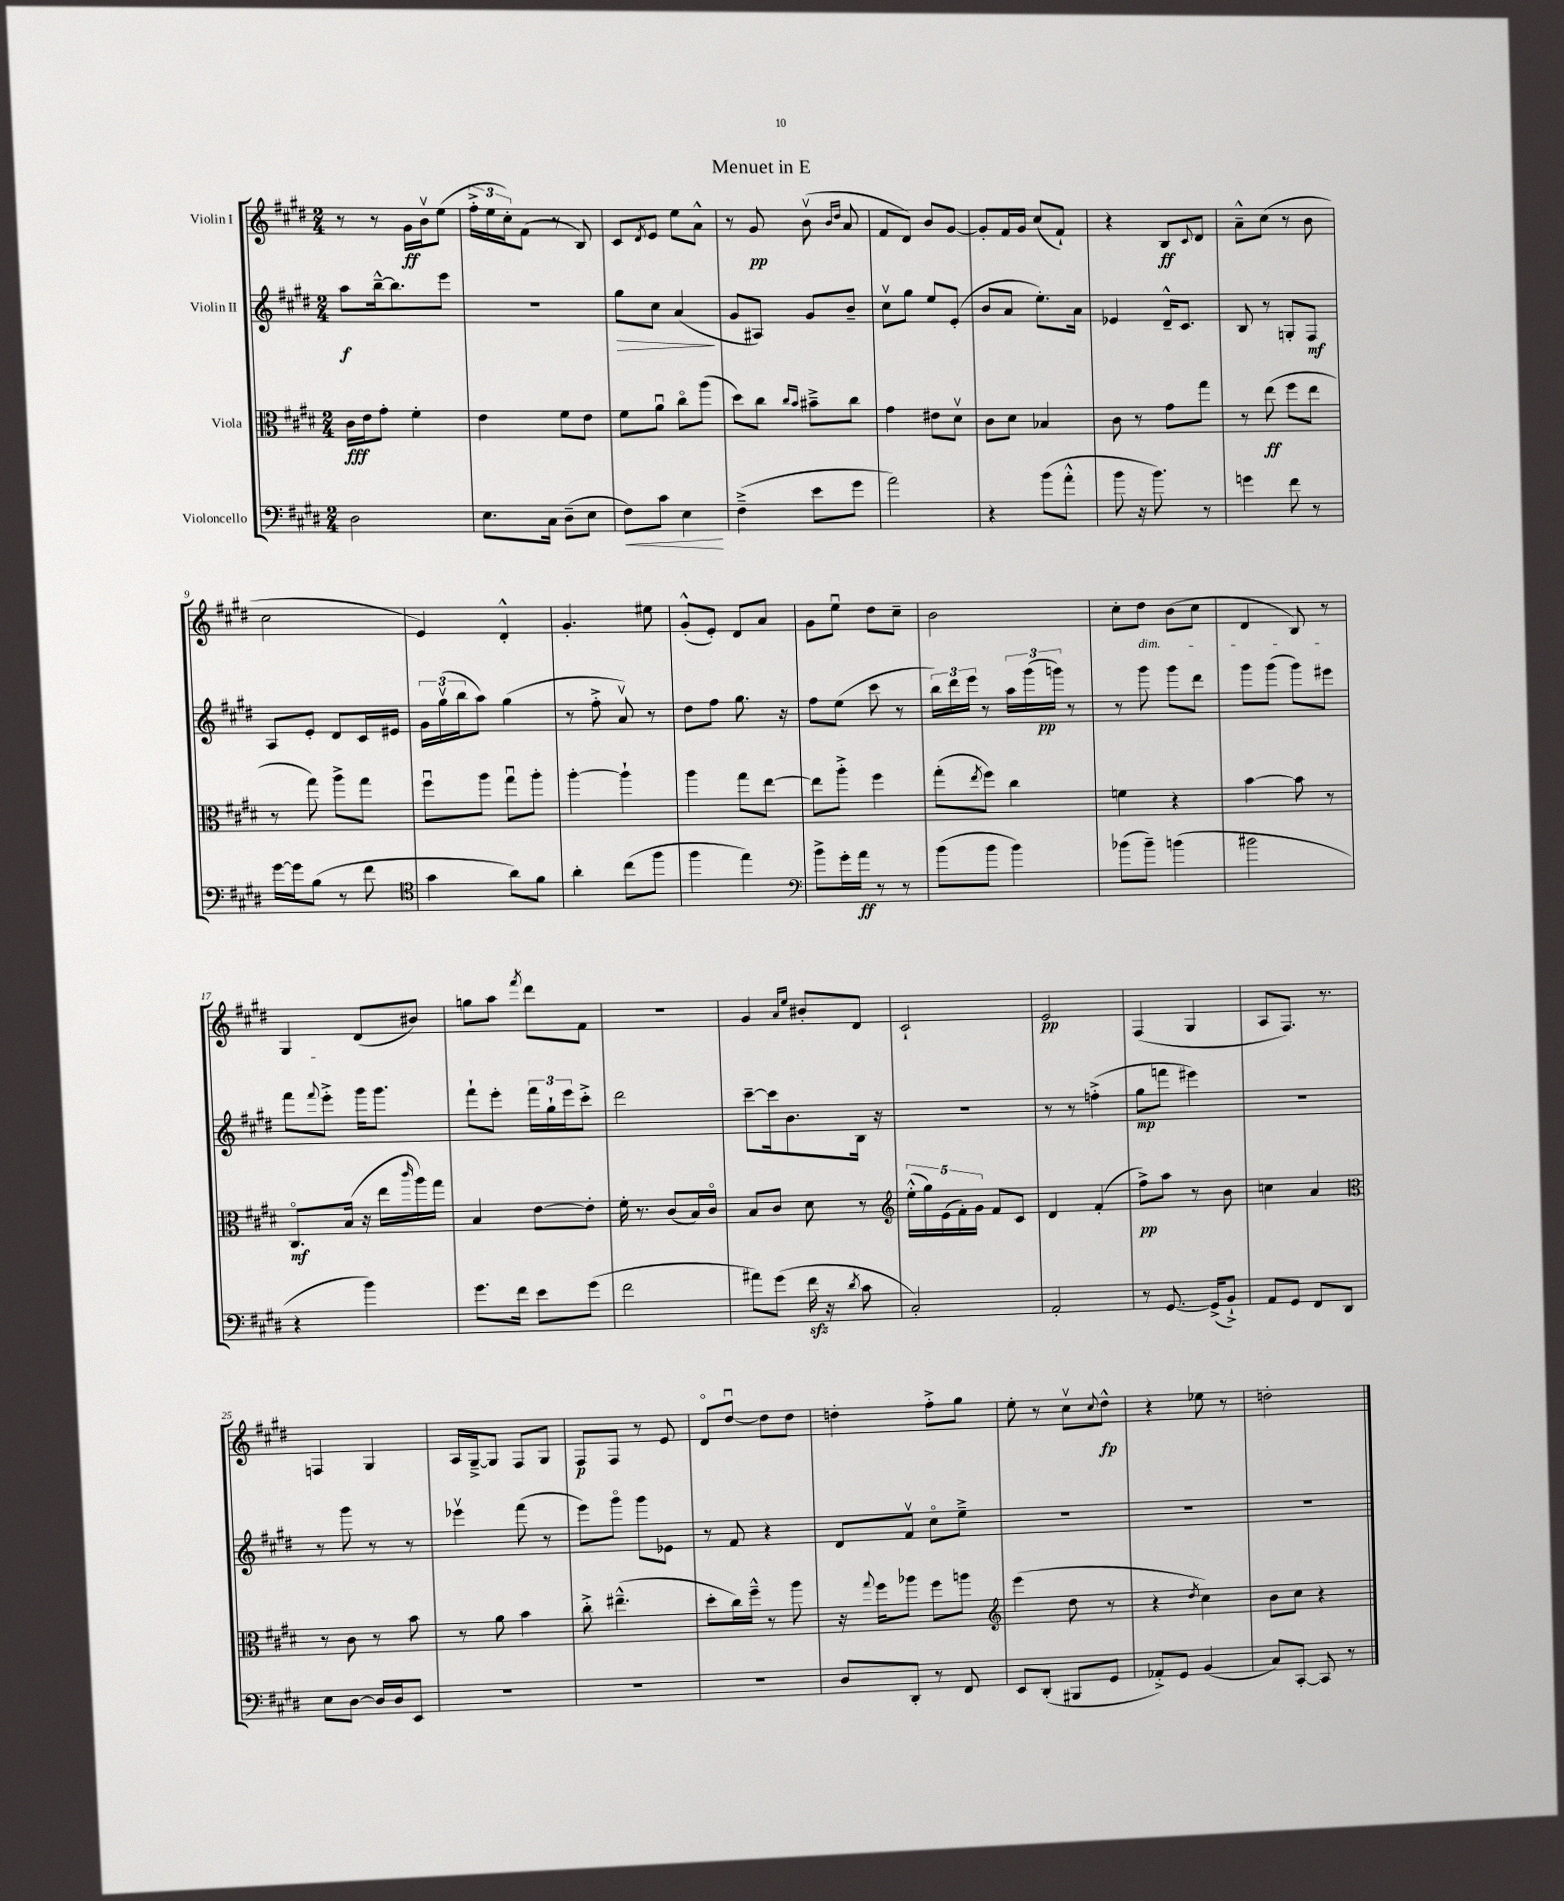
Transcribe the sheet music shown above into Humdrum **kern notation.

**kern	**kern	**kern	**kern
*staff4	*staff3	*staff2	*staff1
*clefF4	*clefC3	*clefG2	*clefG2
*k[f#c#g#d#]	*k[f#c#g#d#]	*k[f#c#g#d#]	*k[f#c#g#d#]
*M2/4	*M2/4	*M2/4	*M2/4
2D#	16c#	8aa	8r
.	16e	.	.
.	8g#'	[16bb~^^	8r
.	.	8.bb]	.
.	4f#'	.	16g#
.	.	.	16bv
.	.	8eee	(8ee
=	=	=	=
8.E	4e	2r	24ff#'^
.	.	.	24ee
.	.	.	24cc#')
.	.	.	(8f#
16C#	.	.	.
(8D#~	8f#	.	8r
8E	8e	.	8B)
=	=	=	=
8F#)	8f#	8gg#	8c#
.	.	.	8qd#
8c#	8au	8cc#	8e
4E	8cc#o	(4a	8ee
.	(8aa	.	8a^^
=	=	=	=
(4F#~^	8dd#)	8g#	8r
.	8cc#	8A#)	8g#
.	16qqcc#	.	.
.	16qqb	.	.
8e	8b#~^	8g#	(8bv
.	.	.	16qqb
.	.	.	16qqdd#
8g#	8cc#	8b~	8a
=	=	=	=
2a)	4g#	8cc#v	8f#
.	.	8gg#	8d#)
.	8e#	8ee	8b
.	8d#v	(8e'	[8g#
=	=	=	=
4r	8c#	8b	8g#']
.	8d#	8a	16f#
.	.	.	16g#
(8b	4B-	8.ee')	(8cc#
8a'^^	.	.	8f#`)
.	.	16a	.
=	=	=	=
8b	8c#	4e-	4r
16r	8r	.	.
8.b)	.	.	.
.	8g#	16d#~^^	8B
.	.	8.c#	.
.	.	.	8qqc#
8r	8gg#	.	8d#
=	=	=	=
4g	8r	8B	8a~^^
.	(8ee	8r	(8cc#
8f#	8ff#	8G'	8r
8r	8ee	8F#	8b
=	=	=	=
[16g#	8r	8A	2cc#
16g#]	.	.	.
(8B	8gg#)	8e'	.
8r	8aa^	8d#	.
8f#	8gg#	16c#	.
.	.	16e#	.
=	=	=	=
*clefC4	*	*	*
4g#	8ff#u	24g#	4e)
.	.	(24gg#v	.
.	.	24bb	.
.	8aa	8aa)	.
8a)	8gg#u	(4gg#	4d#'^^
8f#	8aa'	.	.
=	=	=	=
4a'	[4aa'	8r	4.g#'
.	.	8ff#'^	.
(8cc#	4aa`]	8av)	.
8ff#	.	8r	8ee#
=	=	=	=
4ff#	4aa	8dd#	(8g#'^^
.	.	8ff#	8e')
4ee)	8gg#	8.gg#	8d#
.	[8ee	.	8a
.	.	16r	.
=	=	=	=
*clefF4	*	*	*
8b^	8ee]	8ff#	8g#
16g#'	8aa'^	(8ee	8eeu
16a	.	.	.
8r	4ff#	8ccc#	8dd#
8r	.	8r	8cc#~
=	=	=	=
(8b	(8gg#'	24bb)	2b
.	.	24ddd#	.
.	.	24eee	.
.	8qee	.	.
8b	8ff#)	8r	.
4b)	4cc#	24aa	.
.	.	(24ggg#	.
.	.	24ggg)	.
.	.	8r	.
=	=	=	=
(8b-	4f	8r	8cc#'
8b-~)	.	8ggg#	8dd#
(4b	4r	8ggg#	(8b
.	.	8ddd#	8cc#
=	=	=	=
2b#	[4b	8ggg#	4d#
.	.	(8ggg#	.
.	8b]	8ggg#)	8B)
.	8r	8eee#	8r
=	=	=	=
4r	8.C#o	8fff#	4G#
.	.	8qqfff#	.
.	.	8eee'^	.
.	(16B	.	.
4b)	16r	16ggg#	(8d#
.	16ee	8.ggg#	.
.	16qqccc#	.	.
.	16aa)	.	8b#)
.	16gg#	.	.
=	=	=	=
8.g#	4B	8fff#`	8gg
.	.	8eee'	8aa
16f#	.	.	.
.	.	.	8qfff#
8e	[8e	24fff#	8ddd#
.	.	24gg#`	.
.	.	24eee	.
(8g#	8e']	8ccc#'^	8f#
=	=	=	=
2f#	16f#'	2ddd#	2r
.	8.r	.	.
.	(8c#	.	.
.	16B)	.	.
.	16c#o	.	.
=	=	=	=
8a#)	8B	[8ccc#~	4g#
(8g#	8c#	16ccc#]	.
.	.	8.b	.
.	.	.	16qqa
.	.	.	16qqee
16f#	8d#	.	8b#'
16r	.	.	.
8qd#	.	.	.
8c#	8r	16B	8d#
.	.	16r	.
=	=	=	=
*	*clefG2	*	*
2C#')	(20ee'^^	2r	2c#`
.	20gg#)	.	.
.	(20e	.	.
.	20f#')	.	.
.	20g#	.	.
.	8f#	.	.
.	8c#	.	.
=	=	=	=
2AA'	4d#	8r	2e
.	.	8r	.
.	(4f#'	(4ff'^	.
=	=	=	=
8r	8ff#^)	8gg#	(4F#
[8.GG#	8aa	8fff	.
.	8r	4eee#)	4G#
(16GG#^]	.	.	.
8BB`^)	8b	.	.
=	=	=	=
8AA	4cc	2r	8A
8GG#	.	.	8.F#)
8FF#	4a	.	.
.	.	.	8.r
8DD#	.	.	.
=	=	=	=
*	*clefC3	*	*
8E	8r	8r	4F
[8D#	8c#	8ggg#	.
16D#]	8r	8r	4G#
16D#	.	.	.
8EE	8b	8r	.
=	=	=	=
2r	8r	4eee-v	16A
.	.	.	[16G#~^
.	8a	.	8G#]
.	4b	(8fff#	8F#
.	.	8r	8G#
=	=	=	=
2r	8cc#'^	8eee)	8F#
.	(4.ee#~^^	8ggg#o	8F#
.	.	8ggg#	8r
.	.	8e-	8e
=	=	=	=
2r	8dd#'	8r	8d#o
.	16cc#)	8f#	[8dd#u
.	16ff#~^^	.	.
.	8r	4r	8dd#]
.	8aa	.	8dd#
=	=	=	=
8D#	16r	8d#	4dd'
.	8qqgg#	.	.
.	16ff#	.	.
8DD#'	8aa-	8f#v	.
8r	8ff#	8cc#o	8ff#'^
8FF#	8aa	8ee~^	8gg#
=	=	=	=
*	*clefG2	*	*
8EE	(4eee	2r	8ee'
(8DD#'	.	.	8r
8BBB#	8dd#	.	8cc#v
.	.	.	8qqcc#
8GG#	8r	.	8dd#^^
=	=	=	=
8AA-'^)	4r	2r	4r
8GG#	.	.	.
.	8qdd#	.	.
(4BB	4cc#)	.	8ee-
.	.	.	8r
=	=	=	=
8C#)	8b	2r	2dd'
[8CC#'	8cc#	.	.
8CC#]	4r	.	.
8r	.	.	.
==	==	==	==
*-	*-	*-	*-
